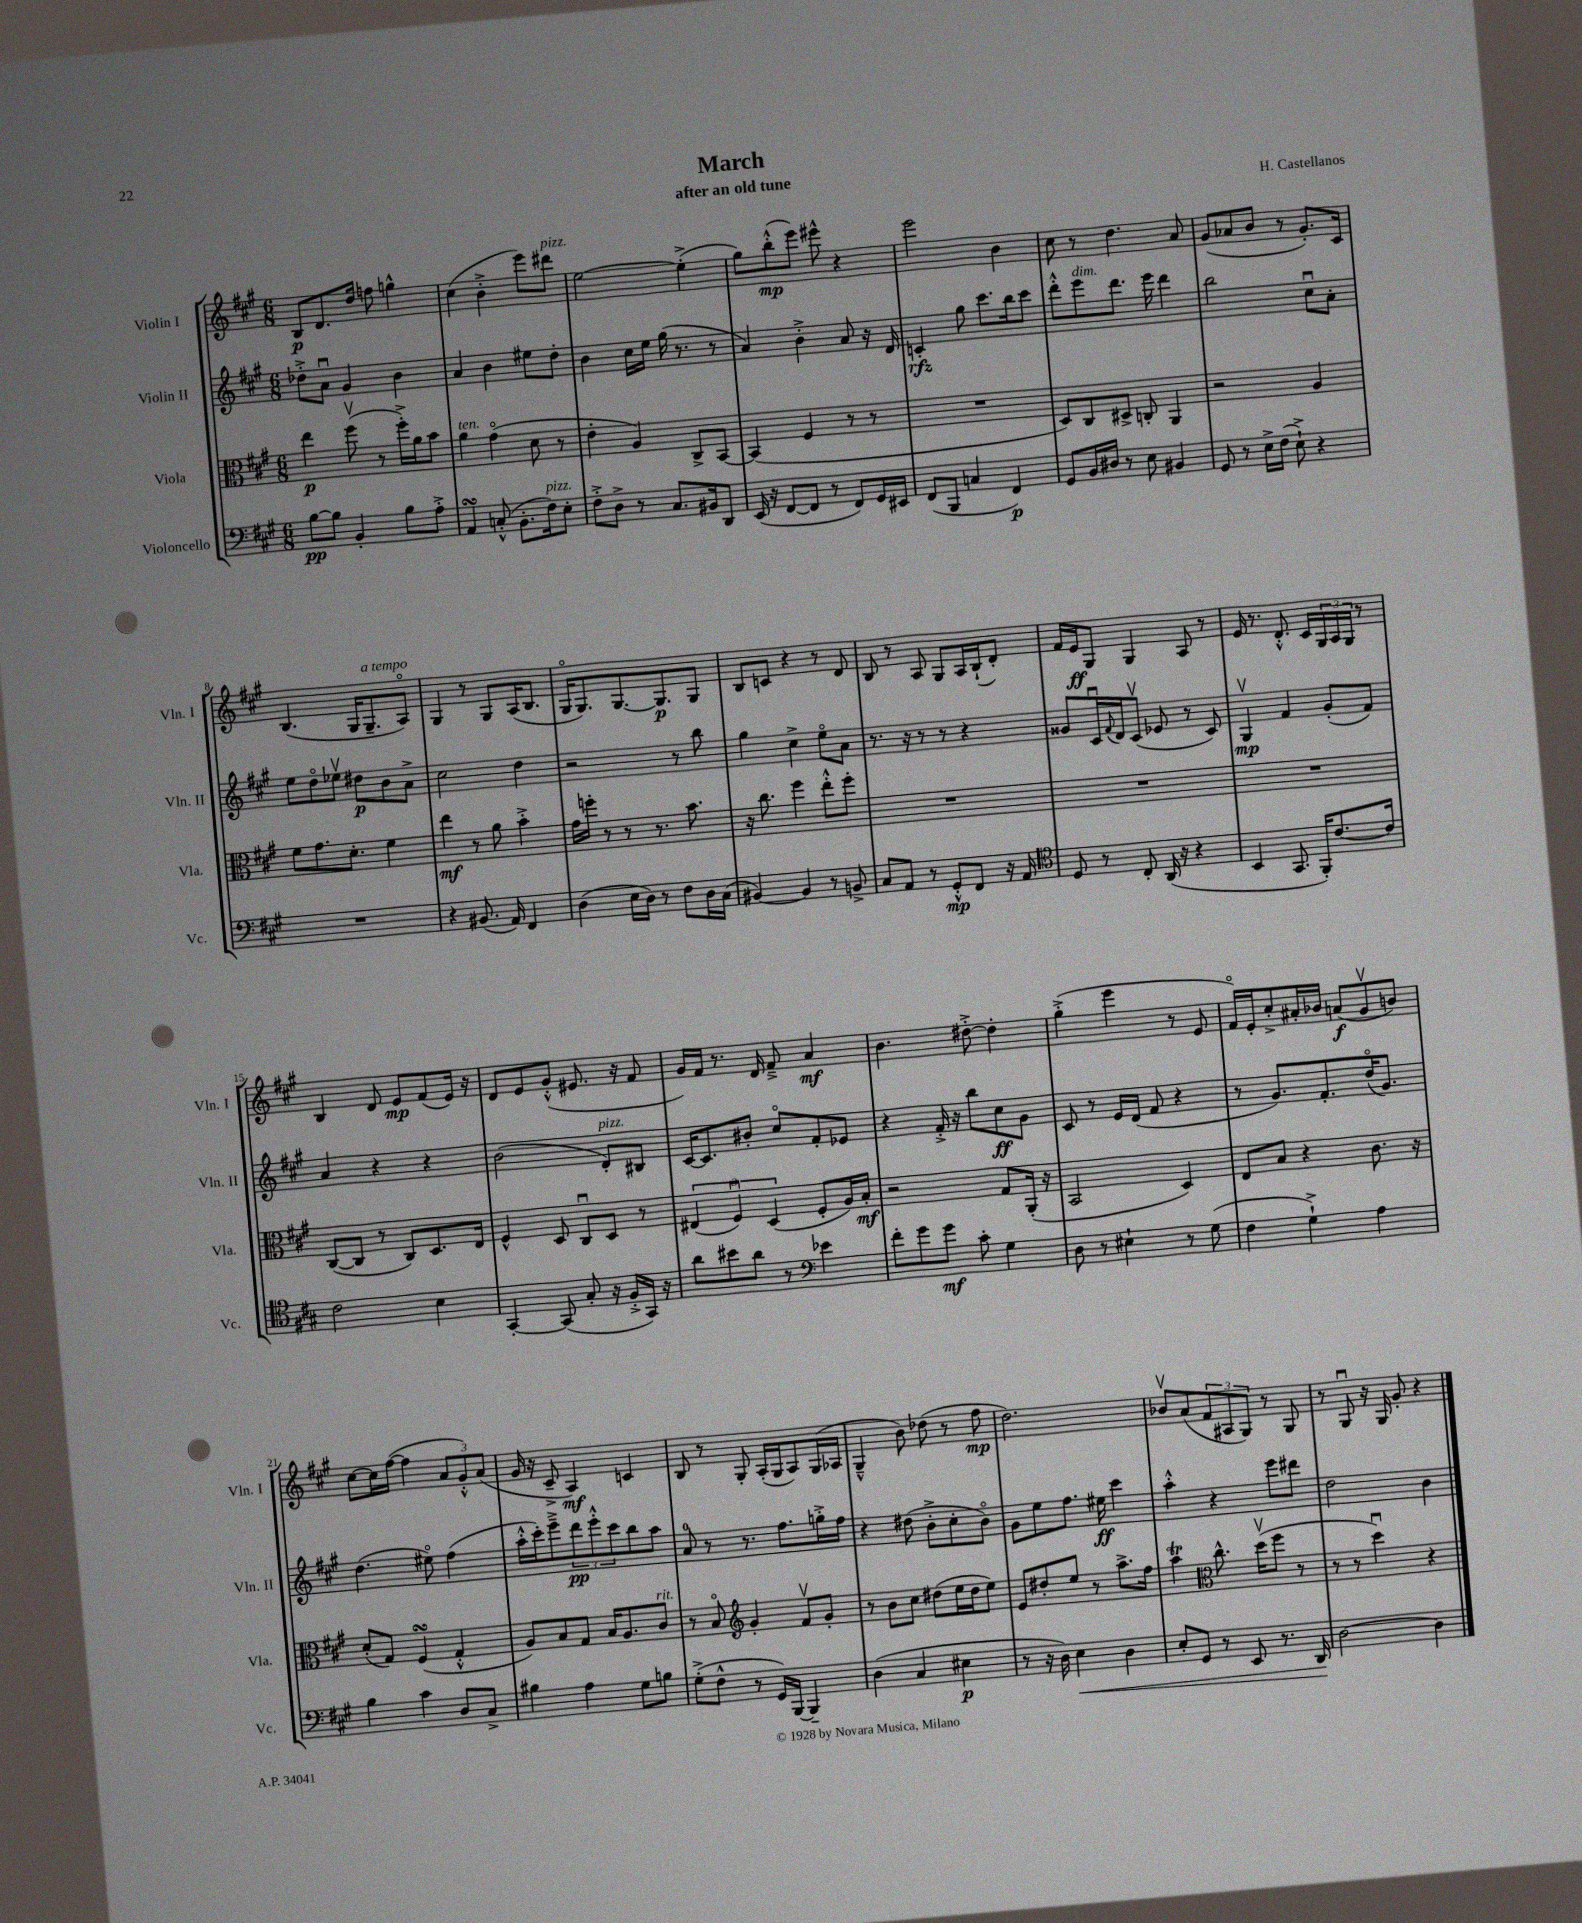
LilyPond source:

\header { title = "March" composer = "H. Castellanos" subtitle = "after an old tune" }
<<
\new StaffGroup <<
\new Staff = "s0" \with { instrumentName = "Violin I" shortInstrumentName = "Vln. I" } {
    \clef treble \key a \major \numericTimeSignature \time 6/8
    b8\p d'8. d''16 f''8 g''4-^ |
    cis''4( b'4-.-> e'''8) dis'''8^\markup { \italic "pizz." } |
    e''2~ e''4-.->( |
    gis''8) b''8-.-^\mp( e'''8) eis'''8-^ r4 |
    e'''2 b'4 |
    cis''8 r8 d''4. a'8 |
    gis'8( aes'8 b'8 r8 gis'8.-.) cis'16 |
    b4.( gis16 gis8.--^\markup { \italic "a tempo" } a8\flageolet) |
    gis4 r8 gis8 a16( b8. |
    gis16\flageolet gis8.) gis8.~ gis8.\p gis8 |
    b8 c'8 r4 r8 d'8 |
    b8 r8 a8 gis8 a16 b16-!( d'8-.) |
    fis'16 e'16\ff gis8 gis4 a8 r8 |
    e'16 r8. d'8.-.-^ cis'16 \tuplet 3/2 { gis16 a16 gis16 } r8 |
    b4 d'8 e'8\mp fis'8( e'16) r16 |
    d'8 e'8 gis'8-.-^( eis'8. r16 fis'8 |
    gis'16) fis'16 r8. d'16 fis'8---> a'4\mf |
    b'4. dis''8~-.-> dis''4-. |
    gis''4-.->( e'''4 r8 e'8 |
    fis'16\flageolet) e'16-. cis''8-.-> ais'16-. bes'16 a'8\f( gis'8\upbow b'8) |
    cis''8~ cis''16 fis''16~( fis''4 \tuplet 3/2 { a'8 gis'8-.-^) a'8( } |
    gis'16 r16 cis'8---> a4\mf) c'4 |
    b8 r8 gis8-. a16-.( gis16 a8) gis16( aes16 |
    gis4---^ b'8) des''8( r8 fis''8\mp |
    d''2.) |
    bes'8\upbow a'8( \tuplet 3/2 { fis'8 ais8 gis8) } r8 gis8 |
    r8 gis8\downbow r16 gis16 gis'8-. r4 \bar "|." |
}
\new Staff = "s1" \with { instrumentName = "Violin II" shortInstrumentName = "Vln. II" } {
    \clef treble \key a \major \numericTimeSignature \time 6/8
    des''8-.-> a'8\downbow gis'4 b'4 |
    a'4 b'4 eis''8 d''8-. |
    b'4 cis''16 e''16 gis''16( r8. r8 |
    a'4) b'4-.-> a'8 r16 d'16 |
    c'4-.\rfz gis''8 cis'''8. b''16 cis'''8 |
    d'''8-.-^ e'''8^\markup { \italic "dim." } d'''8. e'''16 d'''4 |
    b''2 cis''8\downbow a'8-. |
    e''8 d''8\flageolet ees''8\upbow dis''8\p b'8 a'8-> |
    cis''2 d''4 |
    r2 r8 b''8 |
    gis''4 cis''4-> e''8\flageolet a'8 |
    r8. r16 r8 r8 r4 |
    gisis'8 cis'16\downbow \appoggiatura { fis'8 } d'16 cis'8\upbow( ees'8 r8 cis'8) |
    gis4\upbow\mp fis'4 gis'8-.( fis'8) |
    a'4 r4 r4 |
    b'2( d'8-.^\markup { \italic "pizz." }) bis8 |
    cis'16~ cis'8. bis'8-. cis''8\flageolet fis'8-. ees'8 |
    r4 fis'16-.-> r16 b''8 cis''8\ff gis'8 |
    cis'8 r8 e'16 d'16( fis'8 r4 |
    r8 gis'8.) fis'8.-. d''16\flageolet( gis'8.) |
    d''4.( eis''8\flageolet) fis''4( |
    a''16-.-^ cis'''16-.) e'''8---> \tuplet 3/2 { d'''8\pp e'''8-.-^ cis'''8 } b''8 a''8 |
    a'8-0 r8 r8. fis''8. g''16-.-> fis''16 |
    r4 dis''8( b'8-.-> cis''8-. b'8\flageolet) |
    gis'8 e''8 fis''8. eis''16\ff cis'''4 |
    a''4-.-^ r4 e'''8 dis'''8 |
    d''2 b'4 \bar "|." |
}
\new Staff = "s2" \with { instrumentName = "Viola" shortInstrumentName = "Vla." } {
    \clef alto \key a \major \numericTimeSignature \time 6/8
    e''4\p fis''8\upbow( r8 fis''16-.->) a'16 b'8 |
    a'4^\markup { \italic "ten." } gis'4\flageolet( d'8 r8 |
    e'4-. a4) cis8-> b,8~ |
    b,4( fis4 r8 r8 |
    R2. |
    d8) cis8 dis8-> c8-. a,4 |
    r2 a4 |
    fis'8 gis'8. d'8.-. fis'4 |
    e''4\mf r8 a'8 b'4-.-> |
    gis'16 f''16-. r8 r8 r8. b'8. |
    r16 cis''8. fis''4 e''8-.-^ fis''8-. |
    R2. |
    R2. |
    R2. |
    cis8~( cis8 r8 cis8) d8. e16 |
    fis4-^ d8 cis8\downbow d8 r8 |
    \tuplet 3/2 { eis4( fis4\downbow) d4( } fis8-. a16) b16-.\mf |
    r2 gis8 a,16-.( r16 |
    b,2 d4) |
    e8 b8 r4 cis'8. r16 |
    d'8-.( gis8) fis4\turn( gis4-.-^ |
    a8) b8 gis8 b16 a8. cis'8^\markup { \italic "rit." } |
    r8 b8\flageolet \clef treble gis'4-. fis'8\upbow gis'8-. |
    r8 b'8 cis''8 dis''8( e''16 dis''16 e''8) |
    e'8 dis''8-. e''8 r8 a''8.-> fis''16 |
    a''4\trill \clef alto cis''8.-^ d''16\upbow( fis''8 r8 |
    r8 r8 d''4\downbow) r4 \bar "|." |
}
\new Staff = "s3" \with { instrumentName = "Violoncello" shortInstrumentName = "Vc." } {
    \clef bass \key a \major \numericTimeSignature \time 6/8
    b8~\pp b8 b,4-. b8 a8-.-> |
    a,4\turn c8-.-^( b,8.-. fis16^\markup { \italic "pizz." }) e8-. |
    fis8-.-> d8-> r8 cis8. bis,16 d,8 |
    e,16( r16 fis,8~ fis,8 r8 fis,8) gis,16 eis,16 |
    fis,8( b,,8 c4 fis,4\p) |
    gis,8 b,16 dis16 r8 e8 bis,4 |
    gis,8 r8 e16-> fis16( e8-!->) r4 |
    R2. |
    r4 bis,8.( a,16) fis,4 |
    d4( e16 d16) r8 fis8 d16 cis16( |
    bis,4~) bis,4 r8 b,8-> |
    cis8 a,8 r8 gis,8-.-^\mp fis,8 r16 a,16 |
    \clef tenor d8 r8 cis8-. a,16( r16 r4 |
    b,4 gis,8. fis,16-.) cis'8.~ cis'16 |
    cis'2 b4 |
    gis,4~-. gis,8( gis8-. r16 fis16-.-> gis,16) r16 |
    a'8 bis'8 a'8 r8 \clef bass ees'4 |
    fis'8-. gis'8 gis'8\mf cis'8-. gis4 |
    d8 r8 eis4-! r8 gis8( |
    fis4 gis4-!->) a4 |
    b4 cis'4 d8 cis8-> |
    bis4 a4 gis8 b8 |
    gis8-.->( fis8-^ r8 gis,16) b,,16~ b,,4-- |
    d4( cis4 eis4\p |
    r8 r16 d16) e4\< d4 |
    e8-. gis,8 r8 e,8 r8. d,16\! |
    d2~ d4 \bar "|." |
}
>>
>>
